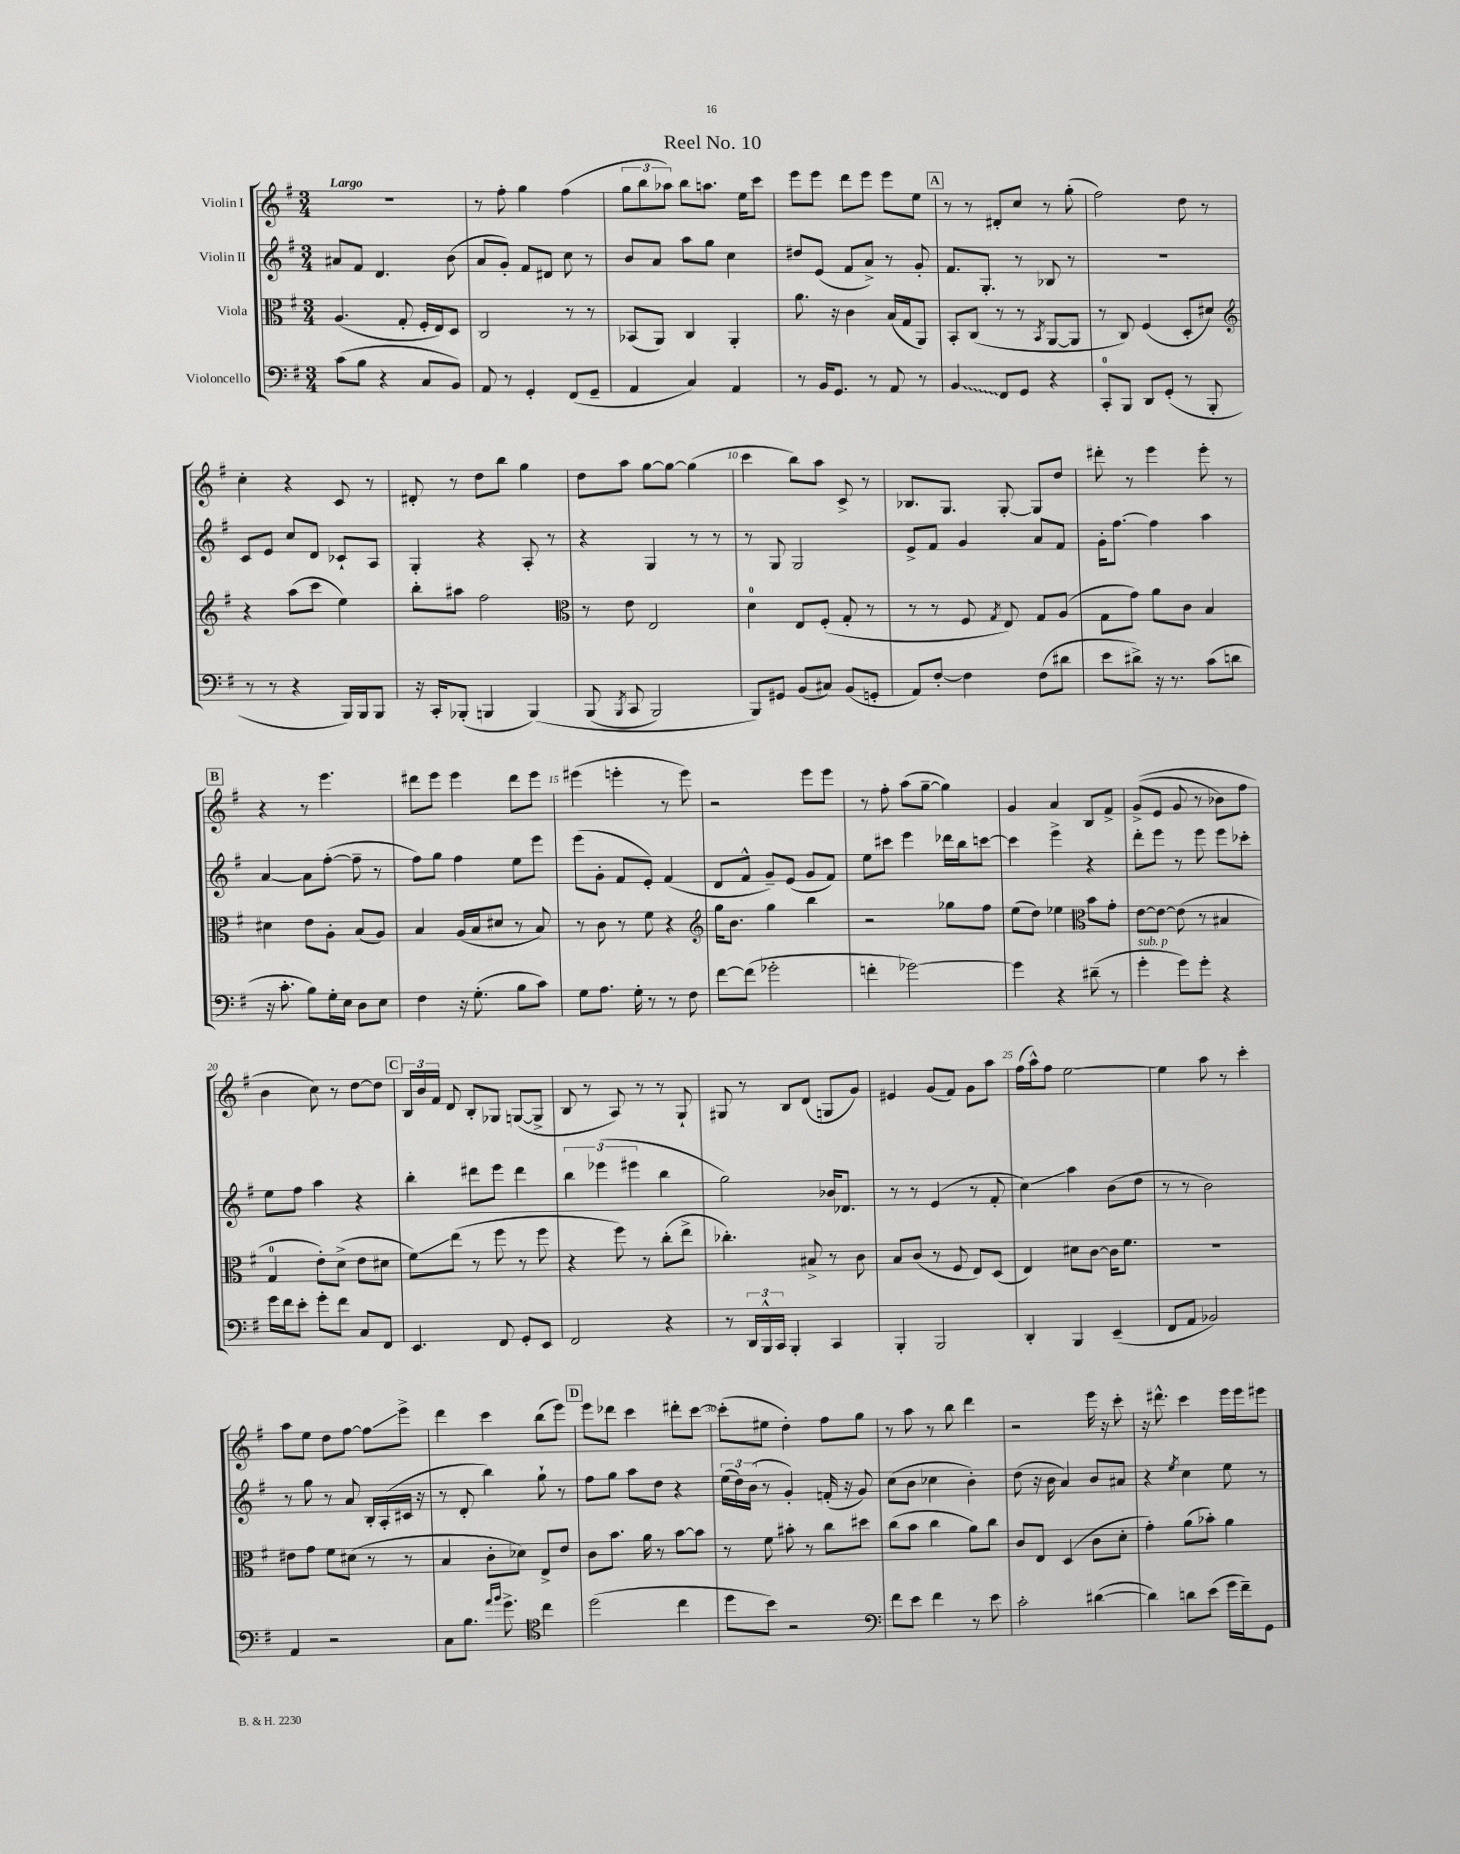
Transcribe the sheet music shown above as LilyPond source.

\header { title = "Reel No. 10" }
<<
\new StaffGroup <<
\new Staff = "s0" \with { instrumentName = "Violin I" } {
    \clef treble \key g \major \numericTimeSignature \time 3/4 \tempo "Largo"
    \autoBeamOff R2. |
    r8 fis''8-. g''4 fis''4( |
    \tuplet 3/2 { g''8[ b''8 aes''8]) } b''8[ a''8.] e''16[ c'''8] |
    e'''8[ e'''8] d'''8[ e'''8] e'''8[ e''8] |
    \mark \markup { \box "A" } r8 r8 dis'8[-. c''8] r8 g''8-.( |
    fis''2) d''8 r8 |
    c''4-. r4 c'8 r8 |
    dis'8-. r8 d''8[ b''8] g''4 |
    d''8[ a''8] g''8[~ g''8]~ g''4( |
    c'''4 b''8[) a''8] c'8-> r8 |
    bes8.[ g8.] g8~-. g8[ d''8] |
    dis'''8-. r8 e'''4 e'''8-. r8 |
    \mark \markup { \box "B" } r4 r8 e'''4. |
    dis'''8[ e'''8] e'''4 dis'''8[ e'''8] |
    eis'''4( e'''4-. r8 e'''8) |
    r2 e'''8[ e'''8] |
    r8 fis''8-. a''8[( g''8]~-- g''4) |
    g'4 a'4 b8[ fis'8]-> |
    g'8[->(\( e'8] g'8 r8 bes'8[) fis''8] |
    b'4 c''8\) r8 d''8[~ d''8] |
    \mark \markup { \box "C" } \tuplet 3/2 { b16[ b'16 fis'16] } d'8 b8[-. ges8] g8[~( g8]-> |
    b8 r8 a8) r8 r8 g8-! |
    gis8 r8 b8[ d'8]( g8[ g'8]) |
    eis'4 g'8[( fis'8]) g'8[ a''8] |
    fis''16[( a''16-^) fis''8] e''2~ |
    e''4 a''8 r8 c'''4-. |
    a''8[ e''8] d''8[ fis''8]~ fis''8[\glissando e'''8]-> |
    d'''4 c'''4 b''8[( e'''8]) |
    \mark \markup { \box "D" } e'''8[ des'''8] c'''4 dis'''8[-. c'''8]~ |
    c'''8[-.( eis''8] d''4-.) fis''8[ g''8] |
    r8 a''8 r8 b''8 d'''4 |
    r2 e'''16 r16 c'''8-. |
    r16 dis'''8.-^ c'''4 e'''16[ e'''16 eis'''8] \bar "|." |
}
\new Staff = "s1" \with { instrumentName = "Violin II" } {
    \clef treble \key g \major \numericTimeSignature \time 3/4
    \autoBeamOff ais'8[ fis'8] d'4. b'8( |
    a'8[ g'8]-.) fis'8[ dis'8] c''8 r8 |
    b'8[ a'8] a''8[ g''8] c''4 |
    dis''8[ e'8]( fis'8[ a'8]->) r8 g'8-. |
    \mark \markup { \box "A" } fis'8.[ g8.]-. r8 bes8 r8 |
    R2. |
    c'8[ e'8] c''8[ d'8] ces'8[-! a8] |
    g4-. r4 a8-. r8 |
    r4 g4 r8 r8 |
    r8 g8 g2 |
    e'8[-> fis'8] g'4 a'8[ fis'8] |
    g'16[-. fis''8.]~ fis''4 a''4 |
    \mark \markup { \box "B" } a'4~ a'8[ fis''8]~-.( fis''8-- r8 |
    fis''8[) g''8] fis''4 e''8[ e'''8] |
    e'''8[( g'8]-. fis'8[ e'8]-.) fis'4( |
    d'8[ fis'8]-^ g'8[--) e'8]( g'8[ fis'8]) |
    e''8[ cis'''8] e'''4 des'''16[ b''16 c'''8]~ |
    c'''4 e'''4-> r4 |
    d'''8[-. e'''8] r8 e'''8 e'''8[ ces'''8]-. |
    e''8[ fis''8] a''4 r4 |
    \mark \markup { \box "C" } b''4-. dis'''8[ e'''8] dis'''4 |
    \tuplet 3/2 { b''4 ees'''4( eis'''4 } b''4 |
    g''2) bes'16[ des'8.] |
    r8 r8 e'4( r8 fis'8-. |
    c''4\glissando) a''4 b'8[( d''8] |
    r8 r8 b'2) |
    r8 g''8 r8 a'8 b16[-. a16-.( cis'16] r16 |
    r8 d'8-. b''4) g''8-! r8 |
    \mark \markup { \box "D" } fis''8[ g''8] a''8[ d''8] r4 |
    \tuplet 3/2 { e''16[( d''16) b'16]( } r8 g'4-.) f'16-.( r16 g'8) |
    c''8[( b'8] ces''4 b'4-.) |
    d''8( r16 b'16 a'4) b'8[ ais'8] |
    r4 \acciaccatura { e''8 } c''4 e''8 r8 \bar "|." |
}
\new Staff = "s2" \with { instrumentName = "Viola" } {
    \clef alto \key g \major \numericTimeSignature \time 3/4
    \autoBeamOff a4.( g8-. fis16[-. e16) d8] |
    c2 r8 r8 |
    bes,8[( a,8]) c4 a,4-. |
    a'8. r16 c'4 b16[( g16 a,8]) |
    \mark \markup { \box "A" } b,8[-. c8]( r8 r8 \acciaccatura { b,8 } a,8[~ a,8] |
    r8 c8) fis4( d8[-. dis'8]) |
    \clef treble r4 a''8[( c'''8] e''4) |
    b''8[-. ais''8] fis''2 |
    \clef alto r8 e'8 e2 |
    d'4-0 e8[ fis8]-.( g8-. r8 |
    r8 r8 fis8 \acciaccatura { g8 } e8) g8[ a8]( |
    g8[ g'8]) a'8[ c'8] b4 |
    \mark \markup { \box "B" } dis'4 e'8[ a8]-. b8[( a8]) |
    b4 a16[( b16 dis'8] r8 b8) |
    r8 c'8 r8 fis'8 r4 |
    \clef treble g''16[ b'8.] g''4 b''4 |
    r2 ges''8[ fis''8] |
    e''8[( d''8]) ees''4 \clef alto b'8[ g'8]-. |
    e'8[~ e'8]~ e'8( r8 bis4 |
    g4-0 e'8[-.) d'8]->( e'8[ dis'8] |
    \mark \markup { \box "C" } fis'8[\glissando) e''8]( r8 fis''8 r8 fis''8 |
    r4 fis''8) r8 c''8[-.( e''8]-> |
    ces''4.-.) bis8-> r8 c'8 |
    b8[ c'8]( r8 fis8 e8[) d8]( |
    e4) dis'8[ c'8]~ c'16[ fis'8.] |
    R2. |
    eis'8[ g'8] fis'8[ dis'8]( r8 r8 |
    b4 c'8[-. des'8]) e8[-> e'8] |
    \mark \markup { \box "D" } c'8[ b'8.] a'16 r8 b'8[~ b'8] |
    r8 fis'8 bis'8-. r8 c''8[ dis''8] |
    c''8[( b'8] c''4 a'8[) c''8] |
    c'8[ e8] d4( c'8[ d'8]-. |
    g'4-.) a'8[( bes'8]-.) a'4 \bar "|." |
}
\new Staff = "s3" \with { instrumentName = "Violoncello" } {
    \clef bass \key g \major \numericTimeSignature \time 3/4
    \autoBeamOff c'8[( b8] r4 c8[ b,8]) |
    a,8 r8 g,4-. fis,8[( g,8]-- |
    a,4 c4) a,4 |
    r8 b,16[ g,8.] r8 a,8 r8 |
    \mark \markup { \box "A" } \once \override Glissando.style = #'zigzag b,4\glissando fis,8[ g,8] r4 |
    c,8[-0-. b,,8] d,8[ g,8]-.( r8 b,,8-. |
    r8 r8 r4 b,,16[) b,,16 b,,8] |
    r16 c,16[-. bes,,8]-.( b,,4 b,,4)\( |
    b,,8( \acciaccatura { b,,8 } c,8 b,,2) |
    b,,8[\) gis,8] b,8[( cis8]) b,8[( g,8]-. |
    a,8[) fis8]~-. fis4 fis8[( dis'8] |
    e'8[ dis'8]->) r16 r8. c'8[( d'8] |
    \mark \markup { \box "B" } r16 c'8.-. b8[) g16-. e16] d8[ e8] |
    fis4 r16 g8.-.( b8[ c'8]) |
    g8[ a8.] g16-. r8 r8 fis8 |
    fis'8[~ fis'8]( ges'2-. |
    f'4-. ges'2~) |
    ges'4 r4 dis'8--( r8 |
    g'4-.^\markup { \italic "sub. p" } g'8[) g'8]-. r4 |
    g'16[ fis'16 e'8]-. g'8[-. fis'8] c8[ fis,8] |
    \mark \markup { \box "C" } e,4. fis,8 g,8[-. e,8] |
    fis,2 r4 |
    r8 \tuplet 3/2 { d,16[ b,,16-^ c,16] } b,,4-. c,4 |
    b,,4-. b,,2 |
    d,4-. b,,4 e,4--( |
    fis,8[ a,8] bes,2) |
    a,4 r2 |
    c8[ b8.] \grace { a'16[ b'16] } g'8.-> \clef tenor c''4 |
    \mark \markup { \box "D" } d''2( c''4 |
    d''8[ b'8]) r2 |
    \clef bass fis'8[ e'8] fis'4 r8 e'8 |
    c'2-. dis'4~( |
    dis'4) d'8[ e'8]( g'16[ fis'16--) g,8] \bar "|." |
}
>>
>>
\layout { \context { \Score \override BarNumber.break-visibility = ##(#f #t #t) barNumberVisibility = #(every-nth-bar-number-visible 5) } }
